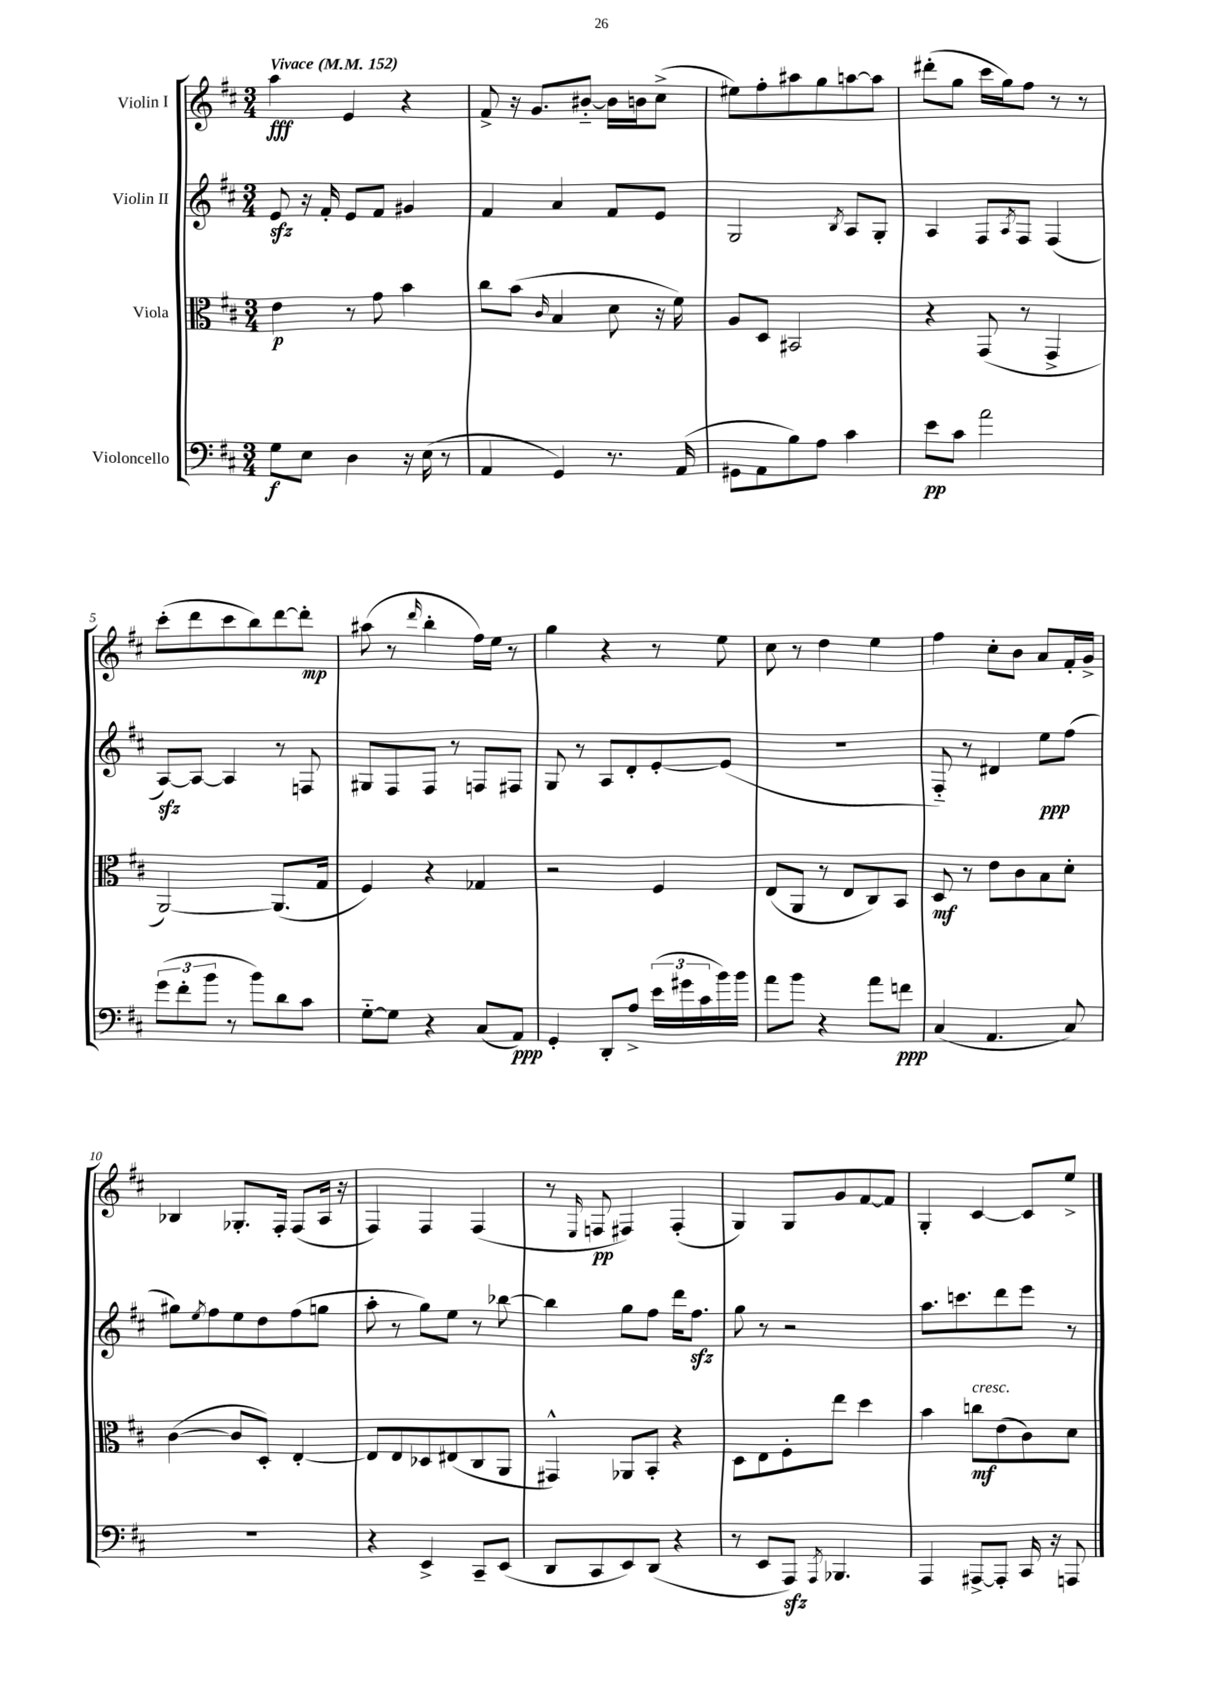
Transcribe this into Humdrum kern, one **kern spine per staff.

**kern	**dynam	**kern	**dynam	**kern	**dynam	**kern	**dynam
*part4	*part4	*part3	*part3	*part2	*part2	*part1	*part1
*staff4	*staff4	*staff3	*staff3	*staff2	*staff2	*staff1	*staff1
*I"Violoncello	*	*I"Viola	*	*I"Violin II	*	*I"Violin I	*
*clefF4	*	*clefC3	*	*clefG2	*	*clefG2	*
*k[f#c#]	*	*k[f#c#]	*	*k[f#c#]	*	*k[f#c#]	*
*M3/4	*	*M3/4	*	*M3/4	*	*M3/4	*
*MM152	*	*MM152	*	*MM152	*	*MM152	*
=1	=1	=1	=1	=1	=1	=1	=1
!	!	!	!	!	!	!LO:TX:a:B:t=Vivace	!
8G\L	f	4e\	p	8ezz/	.	4aa\	fff
8E\J	.	.	.	16r	.	.	.
.	.	.	.	16f#'/	.	.	.
4D\	.	8r	.	8e/L	.	4e/	.
.	.	8g\	.	8f#/J	.	.	.
16r	.	4b\	.	4g#X/	.	4r	.
(16E\	.	.	.	.	.	.	.
8r	.	.	.	.	.	.	.
=2	=2	=2	=2	=2	=2	=2	=2
4AA/	.	8cc#\L	.	4f#/	.	8f#^/	.
.	.	(8b\J	.	.	.	16r	.
.	.	.	.	.	.	8.g/L	.
.	.	16qqc#/	.	.	.	.	.
4GG/)	.	4B/	.	4a/	.	.	.
.	.	.	.	.	.	[8b#X/J	.
8.r	.	8d\	.	8f#/L	.	16b#\LL]	.
.	.	.	.	.	.	16bn\J	.
.	.	16r	.	8e/J	.	(8cc#^\J	.
(16AA/	.	16f#\)	.	.	.	.	.
=3	=3	=3	=3	=3	=3	=3	=3
8GG#X\L	.	8A/L	.	2G/	.	8ee#X\L)	.
8AA\	.	8D/J	.	.	.	8ff#'\	.
8B\)	.	2BB#X/	.	.	.	8aa#X\	.
8A\J	.	.	.	.	.	8gg\	.
.	.	.	.	8qB/	.	.	.
4c#\	.	.	.	8A/L	.	[8aan\	.
.	.	.	.	8G'/J	.	8aa\J]	.
=4	=4	=4	=4	=4	=4	=4	=4
8e\L	pp	4r	.	4A/	.	(8ddd#X'\L	.
8c#\J	.	.	.	.	.	8gg\J	.
2a\	.	(8GG/	.	8F#/L	.	16ccc#\LL	.
.	.	.	.	.	.	16gg\J)	.
.	.	.	.	8qA/	.	.	.
.	.	8r	.	8F#/J	.	8ff#\J	.
.	.	4GG^/	.	(4F#/	.	8r	.
.	.	.	.	.	.	8r	.
!!LO:LB:g=z
=5	=5	=5	=5	=5	=5	=5	=5
(12g\L	.	[2AA/)	.	[8Azz/L)	.	(8ccc#'\L	.
12f#'\	.	.	.	.	.	.	.
.	.	.	.	8A/J_	.	8ddd\	.
12b\J	.	.	.	.	.	.	.
8r	.	.	.	4A/]	.	8ccc#\	.
8b\L)	.	.	.	.	.	8bb\)	.
8d\	.	(8.AA/L]	.	8r	.	[8ddd\	.
8c#\J	.	.	.	8Fn/	.	8ddd'\J]	mp
.	.	16G/Jk	.	.	.	.	.
=6	=6	=6	=6	=6	=6	=6	=6
[8G\L	.	4F#/)	.	8G#X/L	.	(8aa#X\	.
8G\J]	.	.	.	8F#/	.	8r	.
.	.	.	.	.	.	16qqddd/	.
4r	.	4r	.	8F#/J	.	4bb'\	.
.	.	.	.	8r	.	.	.
(8C#/L	.	4G-X/	.	8Fn/L	.	16ff#\LL)	.
.	.	.	.	.	.	16ee\JJ	.
8AA/J)	ppp	.	.	8F#X/J	.	8r	.
=7	=7	=7	=7	=7	=7	=7	=7
4GG'/	.	2r	.	8G/	.	4gg\	.
.	.	.	.	8r	.	.	.
8DD'/L	.	.	.	8A/L	.	4r	.
8A^/J	.	.	.	8d'/	.	.	.
(24e\LL	.	4F#/	.	[8e'/	.	8r	.
24g#X\	.	.	.	.	.	.	.
24c#\	.	.	.	.	.	.	.
16b\)	.	.	.	(8e/J]	.	8ee\	.
16b\JJ	.	.	.	.	.	.	.
=8	=8	=8	=8	=8	=8	=8	=8
8a\L	.	(8E/L	.	2.r	.	8cc#\	.
8b\J	.	8AA/J	.	.	.	8r	.
4r	.	8r	.	.	.	4dd\	.
.	.	8E/L	.	.	.	.	.
8a\L	.	8C#/)	.	.	.	4ee\	.
8fn\J	ppp	8BB/J	.	.	.	.	.
=9	=9	=9	=9	=9	=9	=9	=9
(4C#/	.	8D/	mf	8F#/)	.	4ff#\	.
.	.	8r	.	8r	.	.	.
4.AA/	.	8e\L	.	4d#X/	.	8cc#'\L	.
.	.	8c#\	.	.	.	8b\J	.
.	.	8B\	.	8ee\L	ppp	8a/L	.
8C#/)	.	8d'\J	.	(8ff#\J	.	16f#'/L	.
.	.	.	.	.	.	16g^/JJ	.
!!LO:LB:g=z
=10	=10	=10	=10	=10	=10	=10	=10
2.r	.	([4c#\	.	8gg#X\L)	.	4B-X/	.
.	.	.	.	8qee/	.	.	.
.	.	.	.	8ff#\	.	.	.
.	.	8c#/L]	.	8ee\	.	8.G-X'/L	.
.	.	8D'/J)	.	8dd\	.	.	.
.	.	.	.	.	.	16F#'/Jk	.
.	.	[4E'/	.	(8ff#\	.	(8F#/L	.
.	.	.	.	8ggn\J	.	16A/Jk	.
.	.	.	.	.	.	16r	.
=11	=11	=11	=11	=11	=11	=11	=11
4r	.	8E/L]	.	8aa'\	.	4F#/)	.
.	.	8E/	.	8r	.	.	.
4EE^/	.	8D-X/	.	8gg\L)	.	4F#/	.
.	.	(8E#X/	.	8ee\J	.	.	.
8CC#~/L	.	8C#/	.	8r	.	(4F#/	.
(8EE/J	.	8AA/J	.	[8bb-X\	.	.	.
=12	=12	=12	=12	=12	=12	=12	=12
8DD/L	.	4GG#X^^/)	.	4bb-\]	.	8r	.
.	.	.	.	.	.	16qqE/	.
8CC#/	.	.	.	.	.	8Fn/	pp
8EE/)	.	8AA-X/L	.	8gg\L	.	4F#X/)	.
(8DD/J	.	8BB'/J	.	8ff#\J	.	.	.
4r	.	4r	.	16ddd\KL	.	(4F#'/	.
.	.	.	.	8.ff#zz\J	.	.	.
=13	=13	=13	=13	=13	=13	=13	=13
8r	.	8D\L	.	8gg\	.	4G/)	.
8EE/L	.	8E\	.	8r	.	.	.
8AAAzz/J)	.	8F#'\	.	2r	.	8G/L	.
8qAAA/	.	.	.	.	.	.	.
4.BBB-X/	.	8ee\J	.	.	.	8g/	.
.	.	4dd\	.	.	.	[8f#/	.
.	.	.	.	.	.	8f#/J]	.
=14	=14	=14	=14	=14	=14	=14	=14
4AAA/	.	4b\	.	8.aa\L	.	4G'/	.
.	.	.	.	8.cccn\	.	.	.
!	!	!LO:TX:a:i:t=cresc.	!	!	!	!	!
[8AAA#X^/L	.	8ccn\L	mf	.	.	[4c#/	.
8AAA#'/J]	.	(8e\	.	8ddd\	.	.	.
16CC#/	.	8c#\)	.	8eee\J	.	8c#/L]	.
16r	.	.	.	.	.	.	.
8AAAn/	.	8d\J	.	8r	.	8ee^/J	.
==	==	==	==	==	==	==	==
*-	*-	*-	*-	*-	*-	*-	*-
